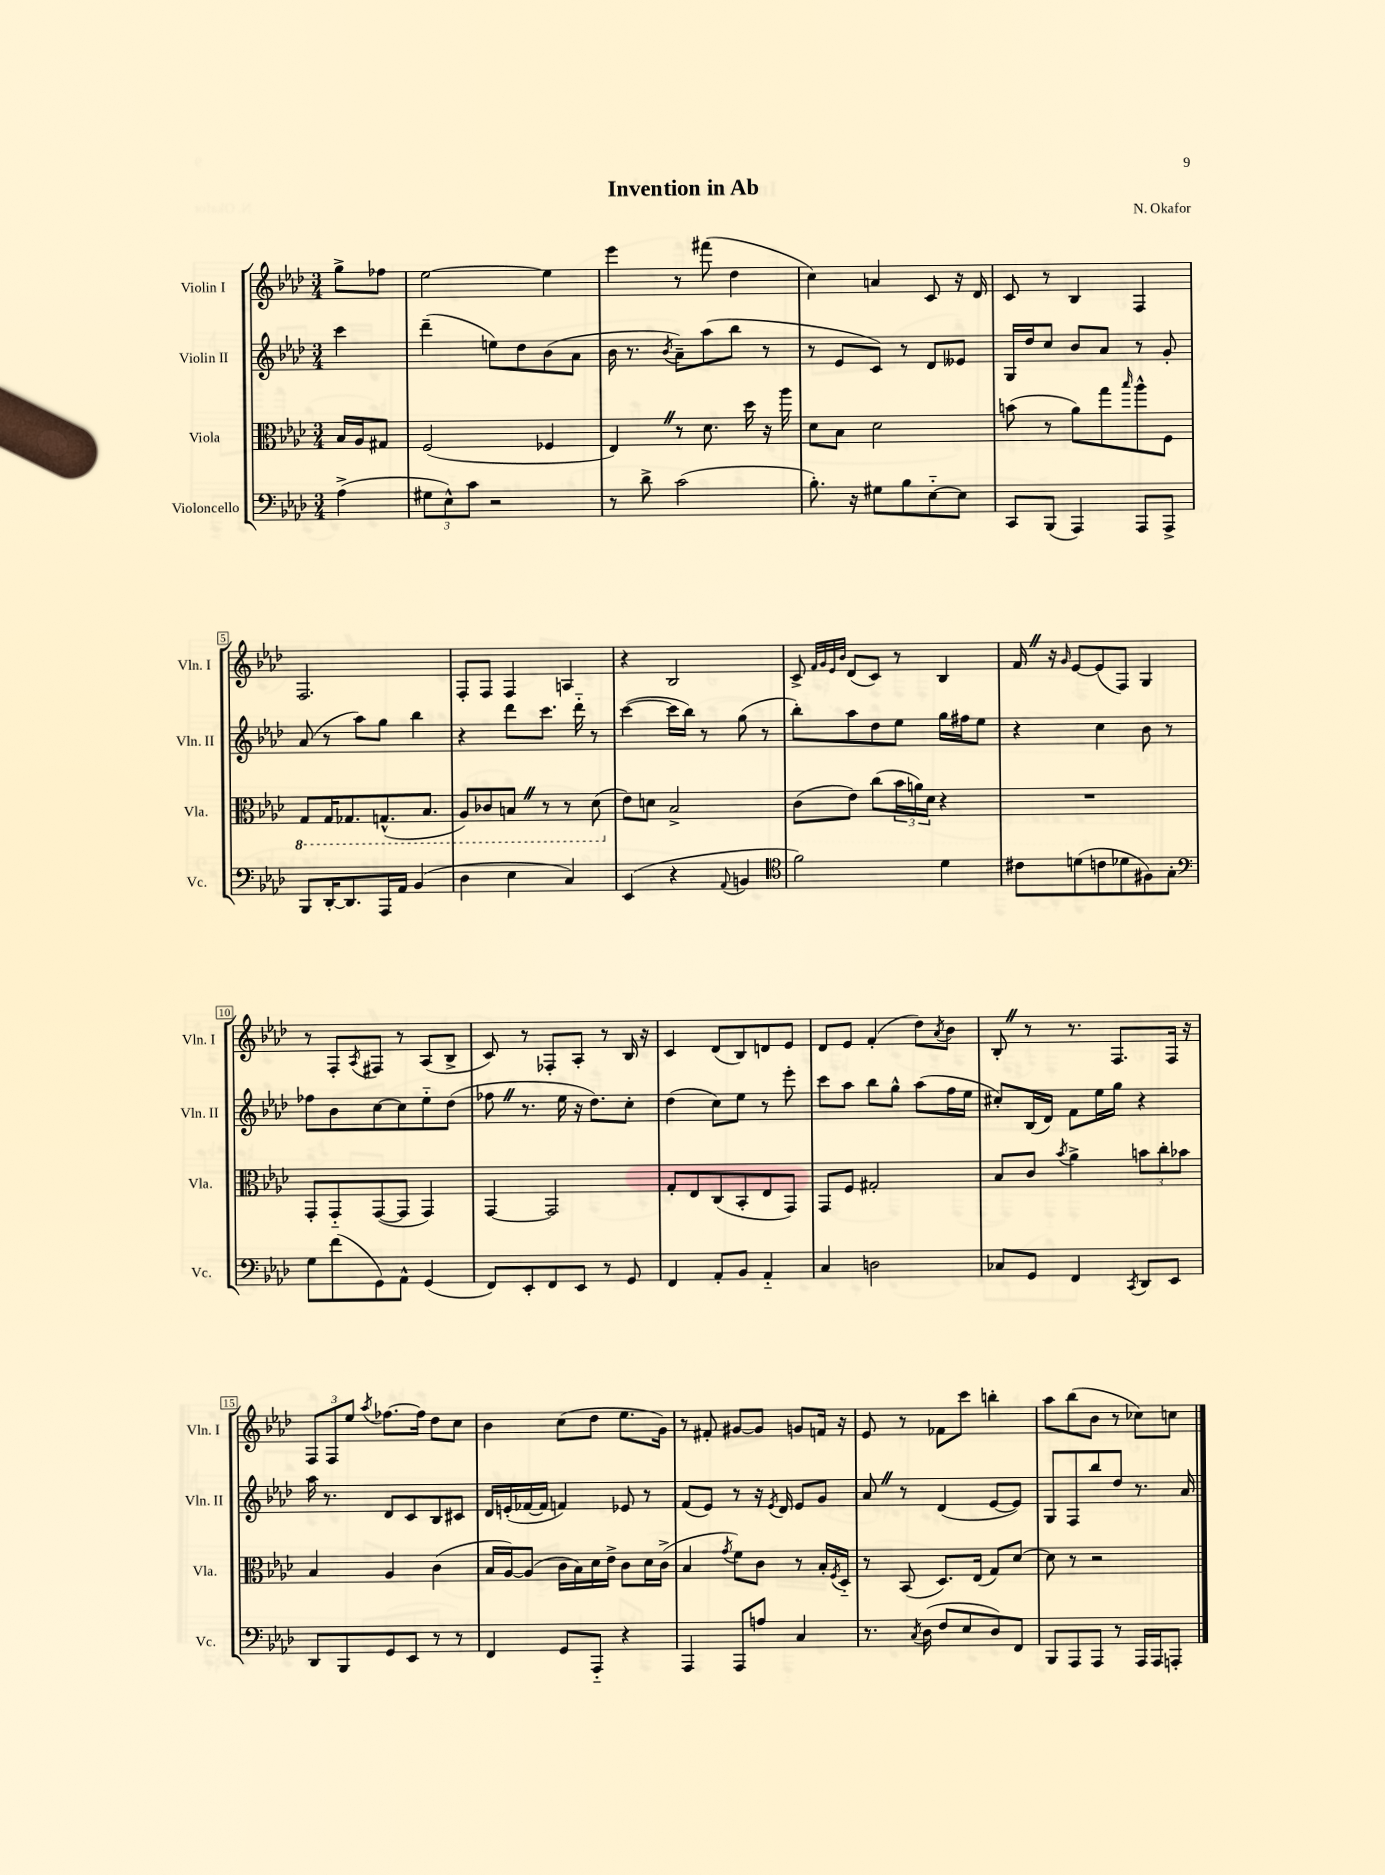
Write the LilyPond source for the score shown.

\header { title = "Invention in Ab" composer = "N. Okafor" }
<<
\new StaffGroup <<
\new Staff = "s0" \with { instrumentName = "Violin I" shortInstrumentName = "Vln. I" } {
    \clef treble \key aes \major \numericTimeSignature \time 3/4 \partial 4
    g''8-> fes''8 |
    ees''2~ ees''4 |
    ees'''4 r8 fis'''8( des''4 |
    c''4) a'4 c'8 r16 des'16 |
    c'8 r8 bes4 f4 |
    f2. |
    f8-. f8 f4 a4 |
    r4 bes2 |
    c'8-> \grace { f'32 g'32 ees'32 bes'32 } des'8( c'8) r8 bes4 |
    f'16 \once \override BreathingSign.text = \markup { \musicglyph "scripts.caesura.straight" } \breathe r16 \grace { g'16 } ees'8~ ees'8( f8) g4 |
    r8 f8-. \acciaccatura { aes8 } fis8 r8 aes8( bes8-> |
    c'8) r8 fes8-. aes8-. r8 bes16 r16 |
    c'4 des'8( bes8) d'8 ees'8 |
    des'8 ees'8 f'4-.( des''8) \acciaccatura { aes'8 } bes'8 |
    bes8-. \once \override BreathingSign.text = \markup { \musicglyph "scripts.caesura.straight" } \breathe r8 r8. f8. f16 r16 |
    \tuplet 3/2 { f8 f8 ees''8 } \acciaccatura { aes''8 } fes''8.~ fes''16 des''8 c''8 |
    bes'4 c''8( des''8 ees''8. g'16) |
    r8 fis'8-. gis'8~ gis'8 g'8 f'16 r16 |
    ees'8 r8 fes'8 c'''8 b''4-. |
    aes''8 bes''8( bes'8 r8 ces''8) c''8 \bar "|." |
}
\new Staff = "s1" \with { instrumentName = "Violin II" shortInstrumentName = "Vln. II" } {
    \clef treble \key aes \major \numericTimeSignature \time 3/4 \partial 4
    c'''4 |
    des'''4--( e''8) des''8 bes'8( aes'8 |
    bes'16 r8. \acciaccatura { bes'8 } aes'8--) aes''8( bes''8 r8 |
    r8 ees'8 c'8) r8 des'8 eeses'8 |
    g16 des''16 c''8 bes'8 aes'8 r8 g'8-. |
    aes'8( r8 aes''8) g''8 bes''4 |
    r4 des'''8 c'''8. des'''16-_ r8 |
    c'''4~( c'''16 bes''16) r8 g''8( r8 |
    bes''8-.) aes''8 des''8 ees''8 g''16 fis''16 ees''8 |
    r4 c''4 bes'8 r8 |
    fes''8 bes'8 c''8~ c''8 ees''8-_ des''8( |
    fes''8 \once \override BreathingSign.text = \markup { \musicglyph "scripts.caesura.straight" } \breathe r8. ees''16 r16 des''8.) c''8-. |
    des''4( c''8) ees''8 r8 ees'''8-. |
    c'''8 aes''8 bes''8 g''8-^ aes''8( f''16 ees''16 |
    cis''8-.) bes16( des'16) f'8 ees''16 g''16 r4 |
    aes''16 r8. des'8 c'8 bes8 cis'8 |
    des'16 e'16-.( fes'16~ fes'16 f'4) ees'8 r8 |
    f'8( ees'8) r8 r16 \acciaccatura { ees'8 } des'16 ees'8 g'8 |
    aes'8 \once \override BreathingSign.text = \markup { \musicglyph "scripts.caesura.straight" } \breathe r8 des'4( ees'8~ ees'8) |
    g8 f8 bes''8 des''8 r8. aes'16 \bar "|." |
}
\new Staff = "s2" \with { instrumentName = "Viola" shortInstrumentName = "Vla." } {
    \clef alto \key aes \major \numericTimeSignature \time 3/4 \partial 4
    bes16 aes16 gis8 |
    f2( fes4 |
    ees4) \once \override BreathingSign.text = \markup { \musicglyph "scripts.caesura.straight" } \breathe r8 des'8. des''16 r16 aes''16 |
    des'8 bes8 des'2 |
    b'8( r8 aes'8) g''8 \grace { bes''16 } aes''8-^ f8 |
    \ottava #-1 g,8 g,16 ges,8. g,8.-^( bes,8. |
    aes,8) ces8 b,8 \once \override BreathingSign.text = \markup { \musicglyph "scripts.caesura.straight" } \breathe r8 r8 des8( \ottava #0 |
    ees'8) d'8 bes2-> |
    c'8( ees'8) c''8( \tuplet 3/2 { bes'16 a'16) des'16 } r4 |
    R2. |
    g,8-. g,8-_ g,8~( g,8 g,4) |
    g,4~ g,2 |
    g8-. ees8 c8( bes,8-. ees8 g,8) |
    g,8 f8 gis2-. |
    bes8 c'8 \acciaccatura { bes'8 } aes'4-> \tuplet 3/2 { b'8 c''8-. bes'8 } |
    bes4 aes4 c'4( |
    bes16 aes16~) aes8( c'16 bes16) des'16 ees'16-> c'8 des'16 c'16->( |
    bes4 \acciaccatura { g'8 } f'8) c'8 r8 bes16-. \acciaccatura { f8 } des16-_ |
    r8 bes,8( des8.) ees16( g8) des'8~ |
    des'8 r8 r2 \bar "|." |
}
\new Staff = "s3" \with { instrumentName = "Violoncello" shortInstrumentName = "Vc." } {
    \clef bass \key aes \major \numericTimeSignature \time 3/4 \partial 4
    aes4->( |
    \tuplet 3/2 { gis8 ees8-^) c'8 } r2 |
    r8 des'8-> c'2( |
    bes8.-.) r16 gis8 bes8 ees8~-_ ees8 |
    c,8 bes,,8( aes,,4) aes,,8 aes,,8-> |
    bes,,8 des,16~-. des,8. aes,,16 aes,16 bes,4( |
    des4 ees4 c4) |
    ees,4( r4 \appoggiatura { aes,8 } b,4 |
    \clef tenor f'2) des'4 |
    cis'8 d'8( c'8 des'8 fis8) g8-. |
    \clef bass g8 f'8( g,8) aes,8-^ g,4( |
    f,8) ees,8-. f,8 ees,8 r8 g,8 |
    f,4 aes,8-. bes,8 aes,4-_ |
    c4 d2 |
    ces8 g,8 f,4 \acciaccatura { c,8 } des,8 ees,8 |
    des,8 bes,,8 g,8 ees,8 r8 r8 |
    f,4 g,8 aes,,8-_ r4 |
    aes,,4 aes,,8 a8 c4 |
    r8. \acciaccatura { c8 } des16( f8 ees8 des8) f,8 |
    bes,,8 aes,,8 aes,,8 r8 aes,,16 aes,,16 a,,8-. \bar "|." |
}
>>
>>
\layout { \context { \Score \override BarNumber.stencil = #(make-stencil-boxer 0.1 0.3 ly:text-interface::print) } }
